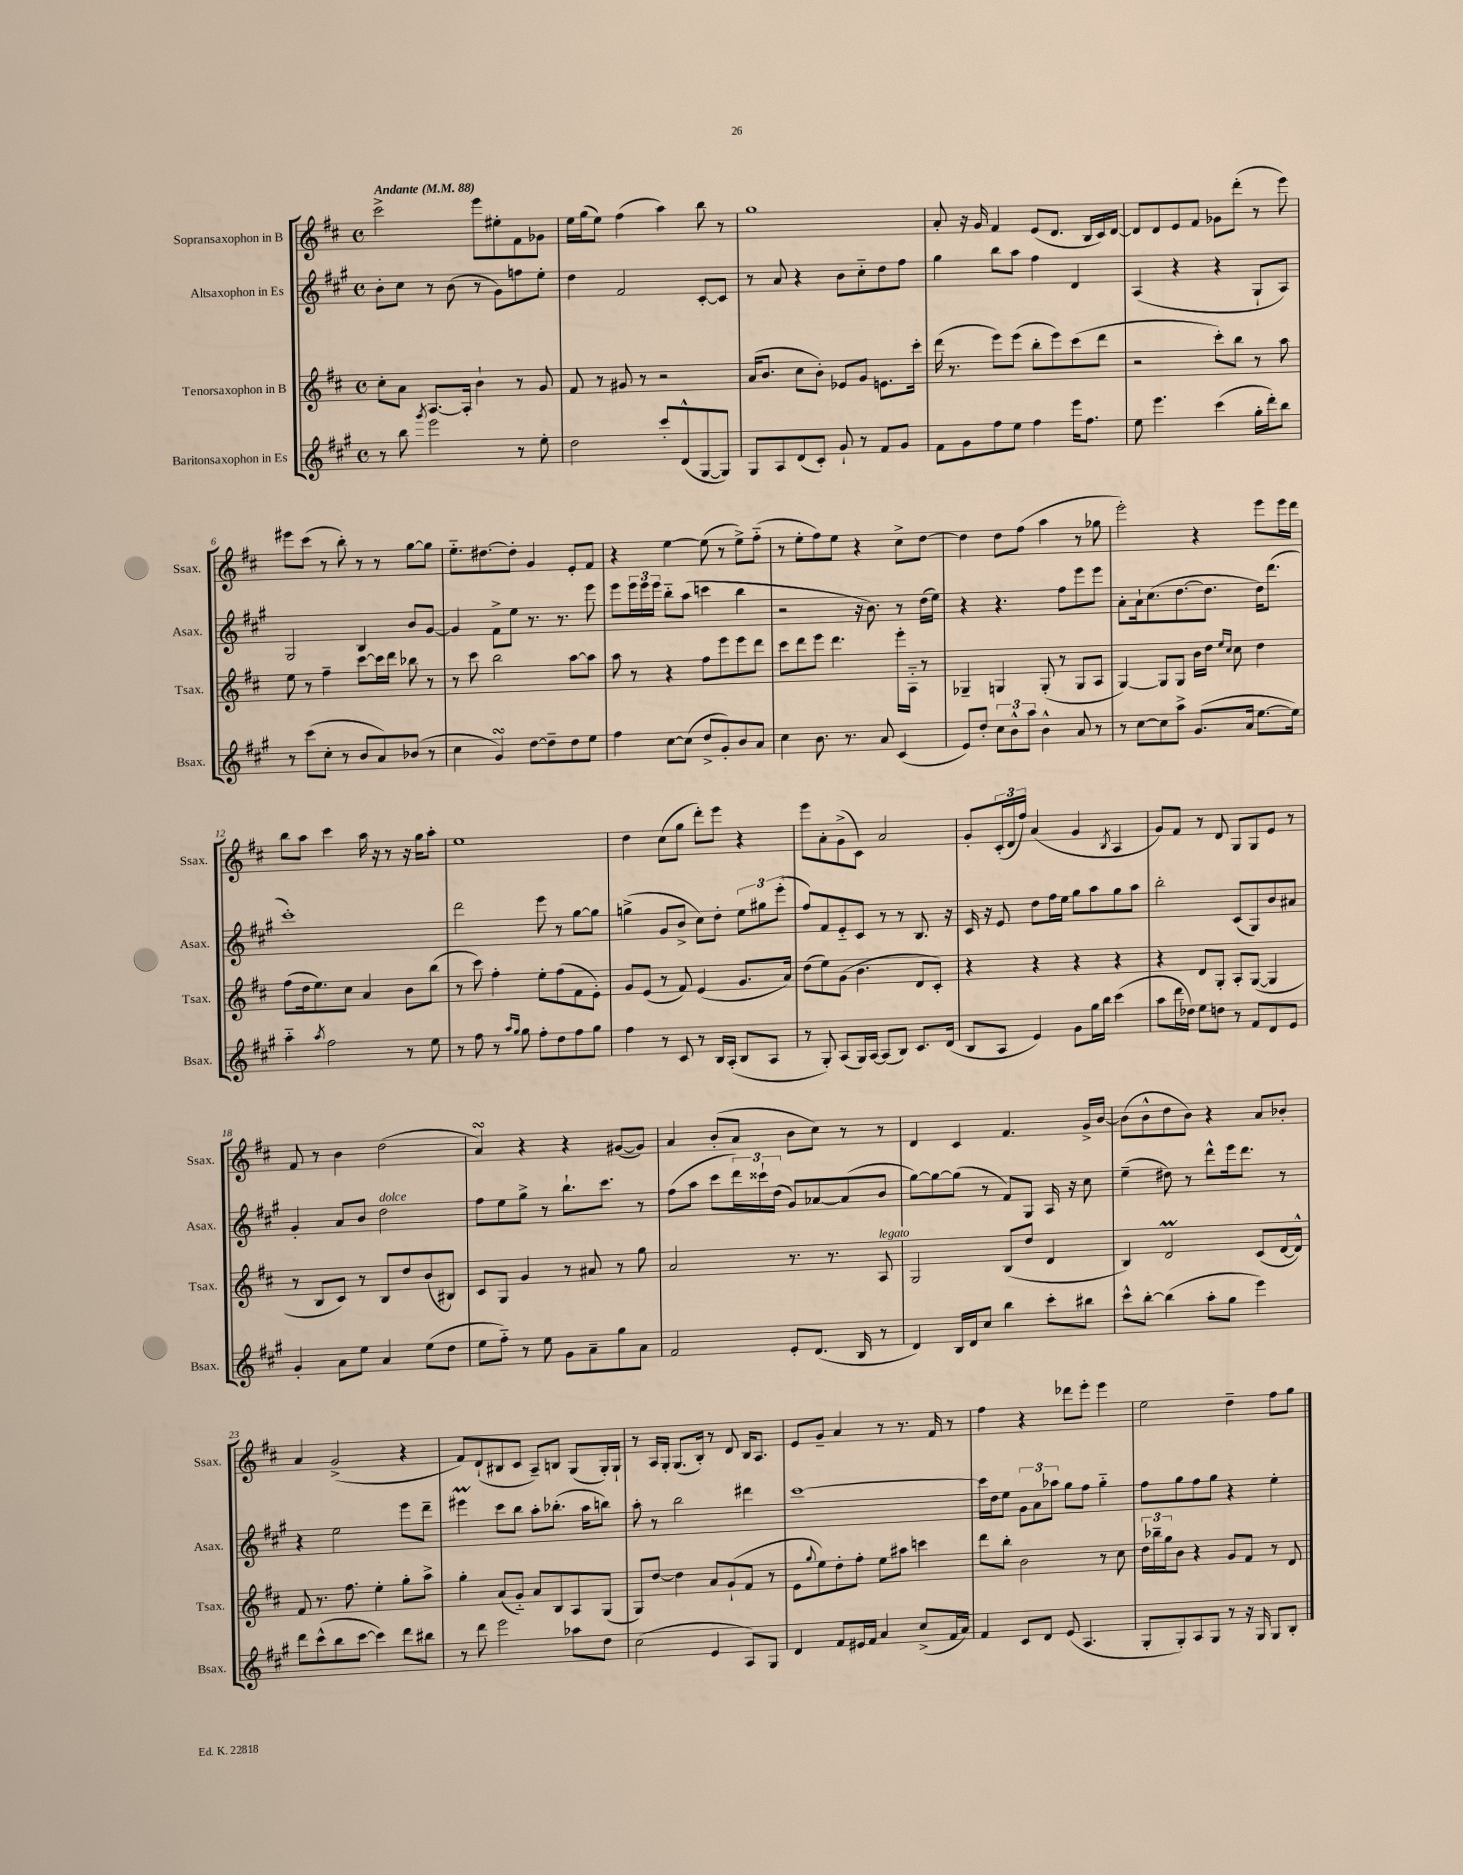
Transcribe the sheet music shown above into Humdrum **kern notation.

**kern	**kern	**kern	**kern
*staff4	*staff3	*staff2	*staff1
*clefG2	*clefG2	*clefG2	*clefG2
*k[f#c#g#]	*k[f#c#]	*k[f#c#g#]	*k[f#c#]
*M4/4	*M4/4	*M4/4	*M4/4
*met(c)	*met(c)	*met(c)	*met(c)
*MM88	*MM88	*MM88	*MM88
8r	8cc#'	8b'	2ccc#^
8bb	8a	8cc#	.
8qggg#	.	.	.
2eee	[8.A	8r	.
.	.	(8b	.
.	16A']	.	.
.	4b`	8r	8eee
.	.	8g#)	8ee#'
8r	8r	8ff	8f#
8ee'	8g	8ee'	8g-
=	=	=	=
2dd	8f#	4dd	16ee
.	.	.	(16gg
.	8r	.	8ee)
.	8g#	2f#	(4ff#
.	8r	.	.
8ccc#'	2r	.	4aa)
(8d^^	.	.	.
[8G#	.	[8c#'	8bb
8G#])	.	8c#]	8r
=	=	=	=
8G#	(16a	8r	1gg
.	8.b	.	.
8A	.	8a	.
(8d	8cc#	4r	.
8c#')	8b')	.	.
8g#`	8e-	8b	.
8r	8g	8cc#'~	.
8f#	8.e	8dd	.
8g#	.	8ff#	.
.	16ccc#'	.	.
=	=	=	=
8f#	(16ddd	4gg#	8a'
.	8.r	.	.
8g#	.	.	16r
.	.	.	16g
8ff#	8eee)	8bb	4f#
8ee	(8eee	8aa	.
4ff#	8bb'	4ff#	(8e
.	8eee)	.	8.d
16eee	(8ccc#	4d	.
8.ff#	.	.	16B
.	8ddd	.	16c#)
.	.	.	[16d
=	=	=	=
8ee	2r	(4A	8d]
4.eee	.	.	8d
.	.	4r	8e
.	.	.	8f#
(4ccc#	8ccc#')	4r	8g-
.	8bb	.	(8ddd'
16gg#'	8r	8G#`	8r
16ddd')	.	.	.
8bb	8aa	8A)	8eee)
=	=	=	=
8r	8ee	2G#	8eee#
(8ccc#	8r	.	(8ccc#
8cc#'	4ff#~	.	8r
8r	.	.	8bb')
8b	[8ccc#	4B	8r
8a)	16ccc#]	.	8r
.	16ddd	.	.
(8b-	8bb-	8b	[8gg
8r	8r	[8g#	8gg]
=	=	=	=
4cc#	8r	4g#]	8.ee'~
.	8ccc#	.	.
.	.	.	[8.dd#
4g#)	2bb	8f#^	.
.	.	8ee	8dd#']
[8dd	.	8.r	4g
8dd~]	.	.	.
.	.	8.r	.
8dd	[8aa	.	8e'
8ee	8aa]	8eee	8f#
=	=	=	=
4ff#	8aa	8eee	4r
.	8r	24eee	.
.	.	24eee	.
.	.	24eee	.
[8cc#	4r	8bb'~	[4ee
(8cc#]	.	(8aa	.
8dd^	8ff#	4ccc	(8ee]
8g#')	8eee	.	8r
8b	8eee	4bb	8ee^)
8a	8ddd	.	(8ff#'~
=	=	=	=
4cc#	8ccc#	2r	8r
.	8ddd	.	8ee'
8.b	8eee	.	8ff#)
.	4.ddd	.	8ee
8.r	.	.	.
.	.	16r	4r
.	.	8.b)	.
8a	.	.	.
(4c#	16eee'	8r	8cc#^
.	16A'~	.	.
.	8r	(16dd	[8dd
.	.	16ee)	.
=	=	=	=
8e)	4G-~	4r	4dd]
8dd'	.	.	.
12cc#	4G	4.r	8dd
12b^^	.	.	.
.	.	.	(8ff#
12aa	.	.	.
4b^^	(8G'	.	4aa
.	8r	8ff#	.
8a	8G	8eee	8r
8r	8A	8eee	8gg-
=	=	=	=
8r	[4G)	8a'	2eee')
[8cc#	.	16a`	.
.	.	(8.cc#	.
8cc#]	8G]	.	.
8aa^	8G	[8.dd	.
(8.g#	16b	.	4r
.	16dd	8.dd]	.
.	16qqee	.	.
.	16qqcc#	.	.
.	8cc#	.	.
16a	.	.	.
[8.ee	4dd	16dd)	8eee
.	.	(8.ddd	.
.	.	.	16eee
16ee])	.	.	16ddd
=	=	=	=
4aa'~	(8ff#	1ccc#')	8bb
.	16dd	.	8aa
.	8.ee)	.	.
8qaa	.	.	.
2ff#	.	.	4ccc#
.	8cc#	.	.
.	4a	.	16aa
.	.	.	16r
.	.	.	8r
8r	8b	.	16r
.	.	.	16gg
8ee	(8bb	.	8aa'
=	=	=	=
8r	8r	2ddd	1ee
8ff#	8ccc#)	.	.
8r	4ff#'	.	.
16qqaa	.	.	.
16qqgg#	.	.	.
8gg#	.	.	.
8ff#'	8ee'	8eee	.
8dd	(8ff#	8r	.
8ff#	8f#	[8gg#	.
8gg#	8e')	8gg#]	.
=	=	=	=
4ff#	8g	(4gg^	4dd
.	(8e	.	.
8r	8r	8g#	(8cc#
8c#	8f#)	8b^	8gg
8r	(4e	8cc#)	8ddd')
16B	.	8dd'	8eee
(16A'	.	.	.
8B	8.g	12ee	4r
.	.	12gg#	.
8A	.	.	.
.	.	(12eee'	.
.	16a)	.	.
=	=	=	=
8r	(8dd	8ff#)	8eee
8G#')	8ee)	8f#	8a'
(8A	(8g	8e'~	(8g^
16G#)	4.b	8c#	8c#)
[16A	.	.	.
(8A]	.	8r	2a
8B)	.	8r	.
8.c#	8d	8.B	.
.	8c#')	.	.
(16d	.	16r	.
=	=	=	=
8B	4r	16c#	8g'
.	.	16r	.
8A	.	8e	(24c#'
.	.	.	24d
.	.	.	24ff#)
4e)	4r	8dd	(4a
.	.	16ff#	.
.	.	16ee	.
8g#	4r	8gg#	4g
16gg#	.	8aa	.
16bb	.	.	.
.	.	.	8qB
(4ccc#	4r	8gg#	4A
.	.	8aa	.
=	=	=	=
8aa	4r	2bb'	8g)
16ddd	.	.	8f#
16dd-)	.	.	.
8ee	8d	.	8r
8dd	8G'	.	8d
8r	8A'	(8c#	8G
8f#	([8G	8G#)	8G
8d	4G]	8b	8e
8e	.	8a#	8r
=	=	=	=
4g#'	8r	4g#'	8f#
.	8B	.	8r
8a	8c#)	8a	4b
8ee	8r	8b	.
4a	8B	2dd	(2dd
.	8dd	.	.
(8ee	(8b	.	.
8dd	8B#)	.	.
=	=	=	=
8ee	8c#	8ff#	4a)
8ff#'~)	8G	8ee	.
8r	4g	8gg#^	4r
8ee	.	8r	.
8g#	8r	8.bb`	4r
8a~	8a#	.	.
.	.	8.ccc#	.
8gg#	8r	.	([8g#
8a	8gg	8r	8g#])
=	=	=	=
2f#	2a	(8ff#	4a
.	.	8aa	.
.	.	8ccc#	(8b'
.	.	24ddd)	8a
.	.	24ccc##`	.
.	.	(24dd	.
8e'	8.r	8g#)	8b
(8.d	.	[8a-	8cc#)
.	8.r	.	.
.	.	(8a-]	8r
16B	.	.	.
8r	8A	8b	8r
=	=	=	=
4d)	2G	[8gg#)	4d
.	.	8gg#_	.
16B	.	(8gg#]	4c#
16d	.	.	.
8cc#	.	8r	.
4bb	(8B	8f#)	4.f#
.	8dd	8G#	.
8ccc#'	4d	16A	.
.	.	16r	.
8bb#	.	8cc#	16g^
.	.	.	[16b
=	=	=	=
8ccc#^^	4B)	(4ee~	(8b]
[8bb'	.	.	8b^^
(4bb]	2d	8dd#)	8dd
.	.	8r	8b)
8aa'	.	8ddd^^	4r
8gg#	.	16eee	.
.	.	8.ddd	.
4eee)	(8c#	.	8a
.	[16d	8r	8b-'
.	16d^^])	.	.
=	=	=	=
8ddd	8f#	4r	4a
(8ccc#^^	8.r	.	.
8bb	.	2ee	(2g^
.	8.ff#	.	.
[8ccc#	.	.	.
4ccc#])	4ee'	.	.
8ddd	8gg'	8eee	4r
8bb#	8aa^	8ddd~	.
=	=	=	=
8r	4gg'	4eee#	8f#)
8ddd	.	.	(8d`
2eee	(8a	8ccc#	8B#
.	8g'~)	8bb	8c#
.	8a	8aa'	8A~)
.	8B	(8.bb-'	8B
8aa-	8A	.	(8G
.	.	16aa	.
8dd	(8G	8bb)	16G')
.	.	.	16G`
=	=	=	=
(2cc#	8G)	8aa'	8r
.	[8dd	8r	16A
.	.	.	16G'
.	4dd]	2bb	(8.G
.	.	.	16B')
4e	8a	.	8r
.	(8g`	.	8d
8A)	8f#	4ddd#	16B
.	.	.	8.A
8G#	8r	.	.
=	=	=	=
4d	8e	[1ccc#	8e
.	8qqgg	.	.
.	8ee)	.	8g~
8f#	8dd'	.	4a
16e#	8ff#'	.	.
16f#	.	.	.
4a	8ee	.	8r
.	8aa#	.	8.r
(8cc#^	4ccc	.	.
.	.	.	16f#
16f#	.	.	8r
16a)	.	.	.
=	=	=	=
4f#	8ddd	16ccc#]	4ff#
.	.	16dd	.
.	8bb'	8ee	.
8c#	2b	12g#	4r
.	.	12a	.
8d	.	.	.
.	.	12aa-	.
(8e	.	8gg#	8ddd-
4.A	.	8ff#	8eee'
.	8r	4gg#'~	4eee
.	8cc#	.	.
=	=	=	=
8G#'	24dd	8ff#	2ee
.	24bb-~	.	.
.	24gg	.	.
8G#')	8b	8gg#	.
8A	4r	8ff#	.
8G#	.	8gg#	.
8r	8g	4r	4dd~
16r	8f#	.	.
16G#	.	.	.
8G#	8r	4ee'	8ff#
8B'	8d	.	8gg
==	==	==	==
*-	*-	*-	*-
